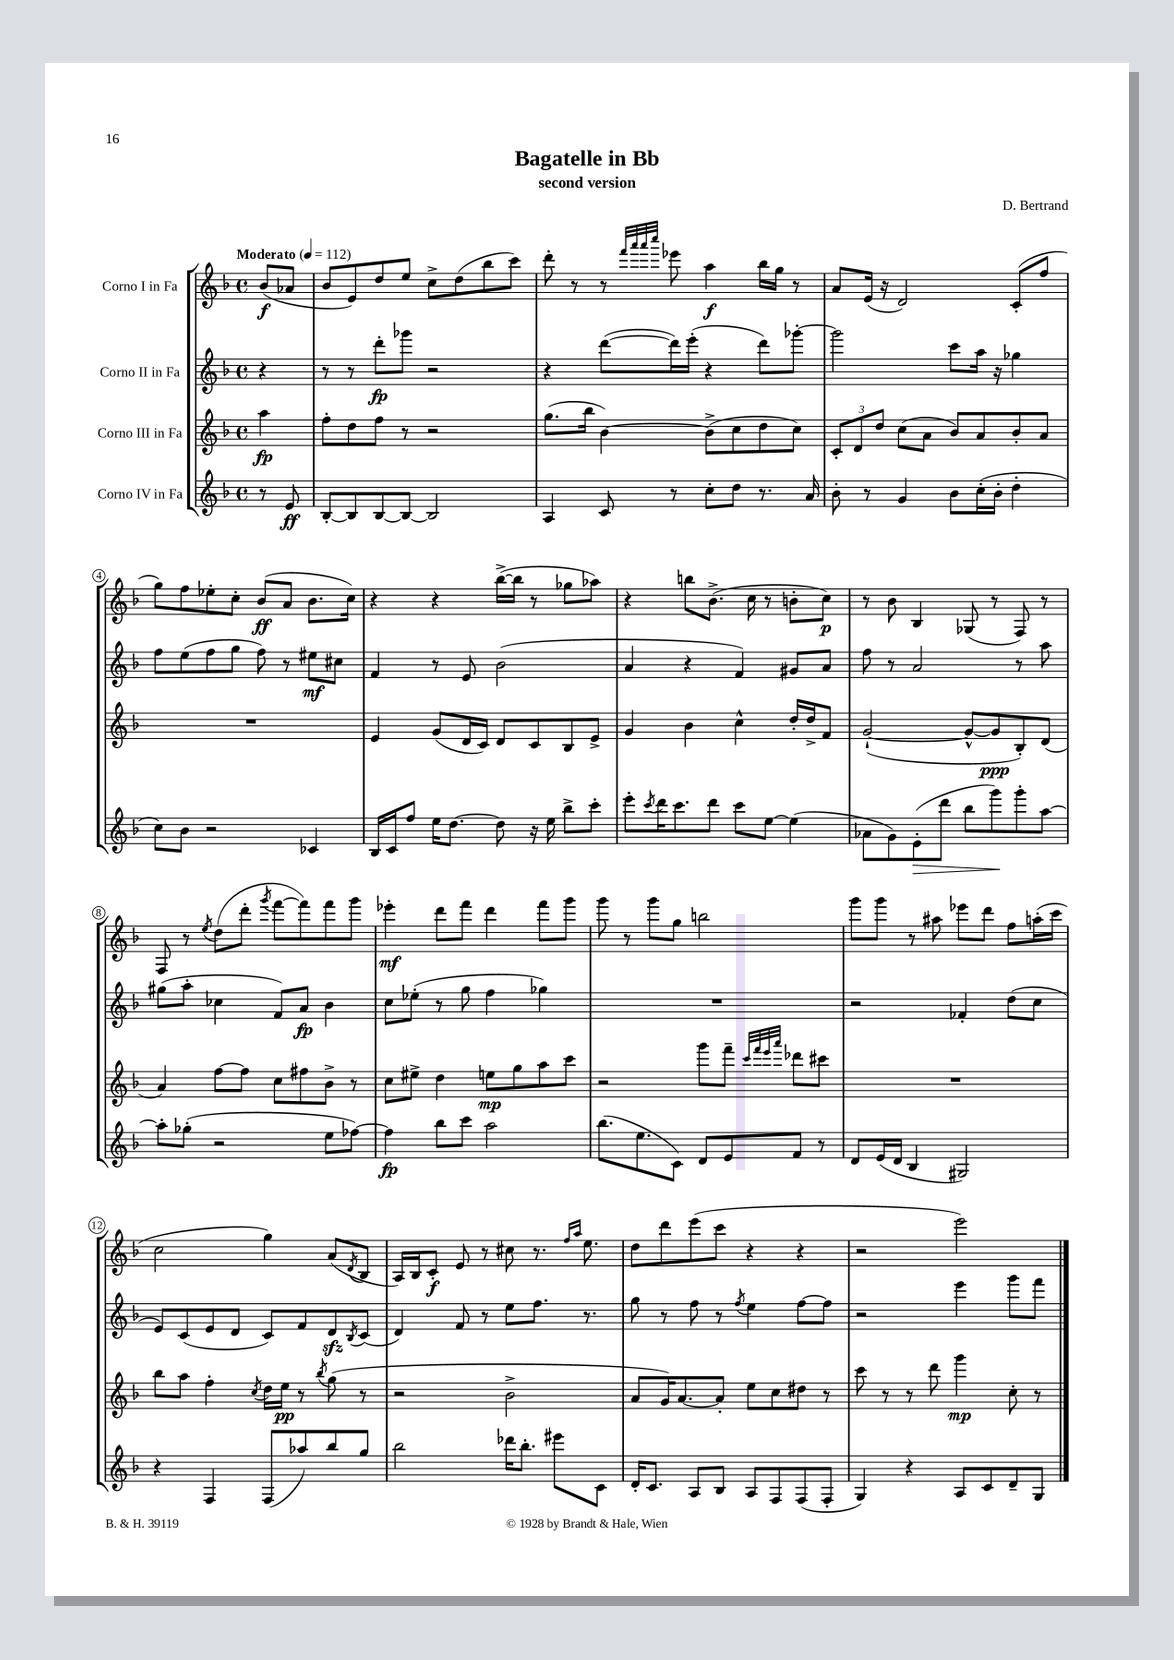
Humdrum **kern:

**kern	**kern	**kern	**kern
*staff4	*staff3	*staff2	*staff1
*clefG2	*clefG2	*clefG2	*clefG2
*k[b-]	*k[b-]	*k[b-]	*k[b-]
*M4/4	*M4/4	*M4/4	*M4/4
*met(c)	*met(c)	*met(c)	*met(c)
*MM112	*MM112	*MM112	*MM112
8r	4aa\	4r	(8b-/L
8e/	.	.	8a-/J
=	=	=	=
[8B-'/L	8ff'\L	8r	8b-/L
8B-/]	8dd\	8r	8e/)
[8B-/	8ff\J	8ddd'\L	8dd/
8B-/_J	8r	8ggg-\J	8ee/J
2B-/]	2r	2r	8cc^\L
.	.	.	(8dd\
.	.	.	8bb-\
.	.	.	8ccc\J)
=	=	=	=
4A/	(8.gg\L	4r	8ddd'\
.	.	.	8r
.	16bb-\Jk	.	.
8c/	[4b-\)	([8ddd\L	8r
.	.	.	32qqfff/LLL
.	.	.	32qqaaa/
.	.	.	32qqaaa/
.	.	.	32qqcccc/JJJ
8r	.	16ddd\]L)	8eee-\
.	.	(16eee'\JJ	.
8cc'\L	(8b-^\]L	4r	4aa\
8dd\J	8cc\	.	.
8.r	8dd\	8ddd\L)	16bb-\LL
.	.	.	16gg\JJ
.	8cc\J)	[8ggg-'\J	8r
16a/	.	.	.
=	=	=	=
8b-'\	12c'/L	2ggg-\]	8a/L
.	12d/	.	.
8r	.	.	(16e/Jk
.	12dd/J	.	.
.	.	.	16r
4g/	(8cc\L	.	2d/)
.	8a\J	.	.
8b-\L	8b-/L)	8ccc\L	.
(16cc'\L	8a/	16aa\Jk	.
16b-'\JJ	.	16r	.
4dd'\	8b-'/	4gg-\	(8c'/L
.	8a/J	.	8ff/J
=	=	=	=
8cc\L)	1r	8ff\L	8gg\L)
8b-\J	.	(8ee\	8ff\
2r	.	8ff\	8ee-'\
.	.	8gg\J	8cc'\J
.	.	8ff\)	(8b-/L
.	.	8r	8a/J
4c-/	.	8ee#\L	8.b-\L
.	.	8cc#\J	.
.	.	.	16cc\Jk)
=	=	=	=
16B-/LL	4e/	4f/	4r
16c/J	.	.	.
8ff/J	.	.	.
16ee\LK	(8g/L	8r	4r
[8.dd\J	.	.	.
.	16d/L	8e/	.
.	16c/JJ)	.	.
8dd\]	8d/L	(2b-\	([16bb-^\LL
.	.	.	16bb-\]JJ
16r	8c/	.	8r
16ee\	.	.	.
8bb-^\L	8B-/	.	8gg-\L
8ccc'\J	8e^/J	.	8aa-\J)
=	=	=	=
8eee'\L	4g/	4a/	4r
8qccc/	.	.	.
16ddd\K	.	.	.
8.ccc\	.	.	.
.	4b-\	4r	8bb\L
8ddd\J	.	.	(8.b-^\J
8ccc\L	4cc^^\	4f/)	.
.	.	.	16cc\
[8ee\J	.	.	8r
(4ee\]	16dd'/LL	8g#/L	8b'\L
.	16dd^/J	.	.
.	8f/J	8a/J	8cc\J)
=	=	=	=
8a-\L	([2g`/	8ff\	8r
8g\)	.	8r	8b-\
(8e'\	.	2a/	4B-/
8ddd\J	.	.	.
8bb-\L	8g^^/_L	.	(8G-/
8ggg\)	8g/]	.	8r
8ggg'\	8B-'/)	8r	8F/)
[8aa\J	(8d/J	8aa\	8r
=	=	=	=
8aa'\]L	4a/)	(8gg#\L	8F/
(8gg-'\J	.	8aa'\J	8r
.	.	.	8qee/
2r	[8ff\L	4cc-\	(8dd\L
.	8ff\]J	.	8ddd'\J
.	.	.	8qggg/
.	8cc\L	8f/L)	[8fff\L
.	8ff#\	8a/J	8fff\])
8ee\L	8b-^\J	4b-\	8fff\
[8ff-\J)	8r	.	8ggg\J
=	=	=	=
4ff-\]	8cc\L	8cc\L	4eee-'\
.	8ee#^\J	(8ee-'\J	.
8bb-\L	4dd\	8r	8ddd\L
8ccc\J	.	8gg\	8fff\J
2aa\	8ee\L	4ff\	4ddd\
.	8gg\	.	.
.	8aa\	4gg-\)	8fff\L
.	8ccc\J	.	8ggg\J
=	=	=	=
(8.bb-\L	2r	1r	8ggg\
.	.	.	8r
8.ee\	.	.	.
.	.	.	8ggg\L
8c\J)	.	.	8gg\J
8d/L	8ggg\L	.	2bb\
8e/	8fff~\J	.	.
.	32qqccc/LLL	.	.
.	32qqfff/	.	.
.	32qqeee/	.	.
.	32qqaaa/JJJ	.	.
8f/J	8ddd-\L	.	.
8r	8ccc#\J	.	.
=	=	=	=
8d/L	1r	2r	8ggg\L
(16e/L	.	.	8ggg\J
16d/JJ	.	.	.
4B-/	.	.	8r
.	.	.	8aa#\
2G#/)	.	4f-'/	8eee-\L
.	.	.	8ddd\J
.	.	(8dd\L	8ff\L
.	.	8cc\J	(16aa'\L
.	.	.	16ccc\JJ
=	=	=	=
4r	8bb-\L	8e/L)	2cc\
.	8aa\J	(8c/	.
4F/	4ff'\	8e/	.
.	.	8d/J	.
.	8qcc/	.	.
(8F/L	16dd\LL	8c/L)	4gg\)
.	16ee\JJ	.	.
8aa-/)	8r	8f/	.
.	8qbb-/	.	.
8bb-/	(8gg\	8d/	(8a/L
.	.	8qB-/	8qd/
8gg/J	8r	(8c/J	8B-/J
=	=	=	=
2bb-\	2r	4d/)	16A/LL)
.	.	.	16B-/J
.	.	.	8c'/J
.	.	8f/	8e/
.	.	8r	8r
16ddd-\LK	2b-^\	8ee\L	8cc#\
8.bb-'\J	.	.	.
.	.	8.ff\J	8.r
8eee#\L	.	.	.
.	.	.	16qqff/LL
.	.	.	16qqaa/JJ
.	.	8.r	8.ee\
8c\J	.	.	.
=	=	=	=
16d'/LK	8a/L	8gg\	8dd\L
8.c/J	.	.	.
.	16g/K)	8r	8ddd\
.	[8.a/	.	.
8A/L	.	8ff\	(8eee\
8B-/J	8a'/]J	8r	8ccc\J
.	.	8qff/	.
8A/L	8ee\L	4ee\	4r
8F/	8cc\	.	.
(8F/	8dd#\J	[8ff\L	4r
8F'/J	8r	8ff\]J	.
=	=	=	=
4G/)	8ccc\	2r	2r
.	8r	.	.
4r	8r	.	.
.	8ddd\	.	.
8A/L	4ggg\	4eee\	2eee\)
8c/	.	.	.
8d~/	8cc'\	8ggg\L	.
8G/J	8r	8fff\J	.
==	==	==	==
*-	*-	*-	*-
